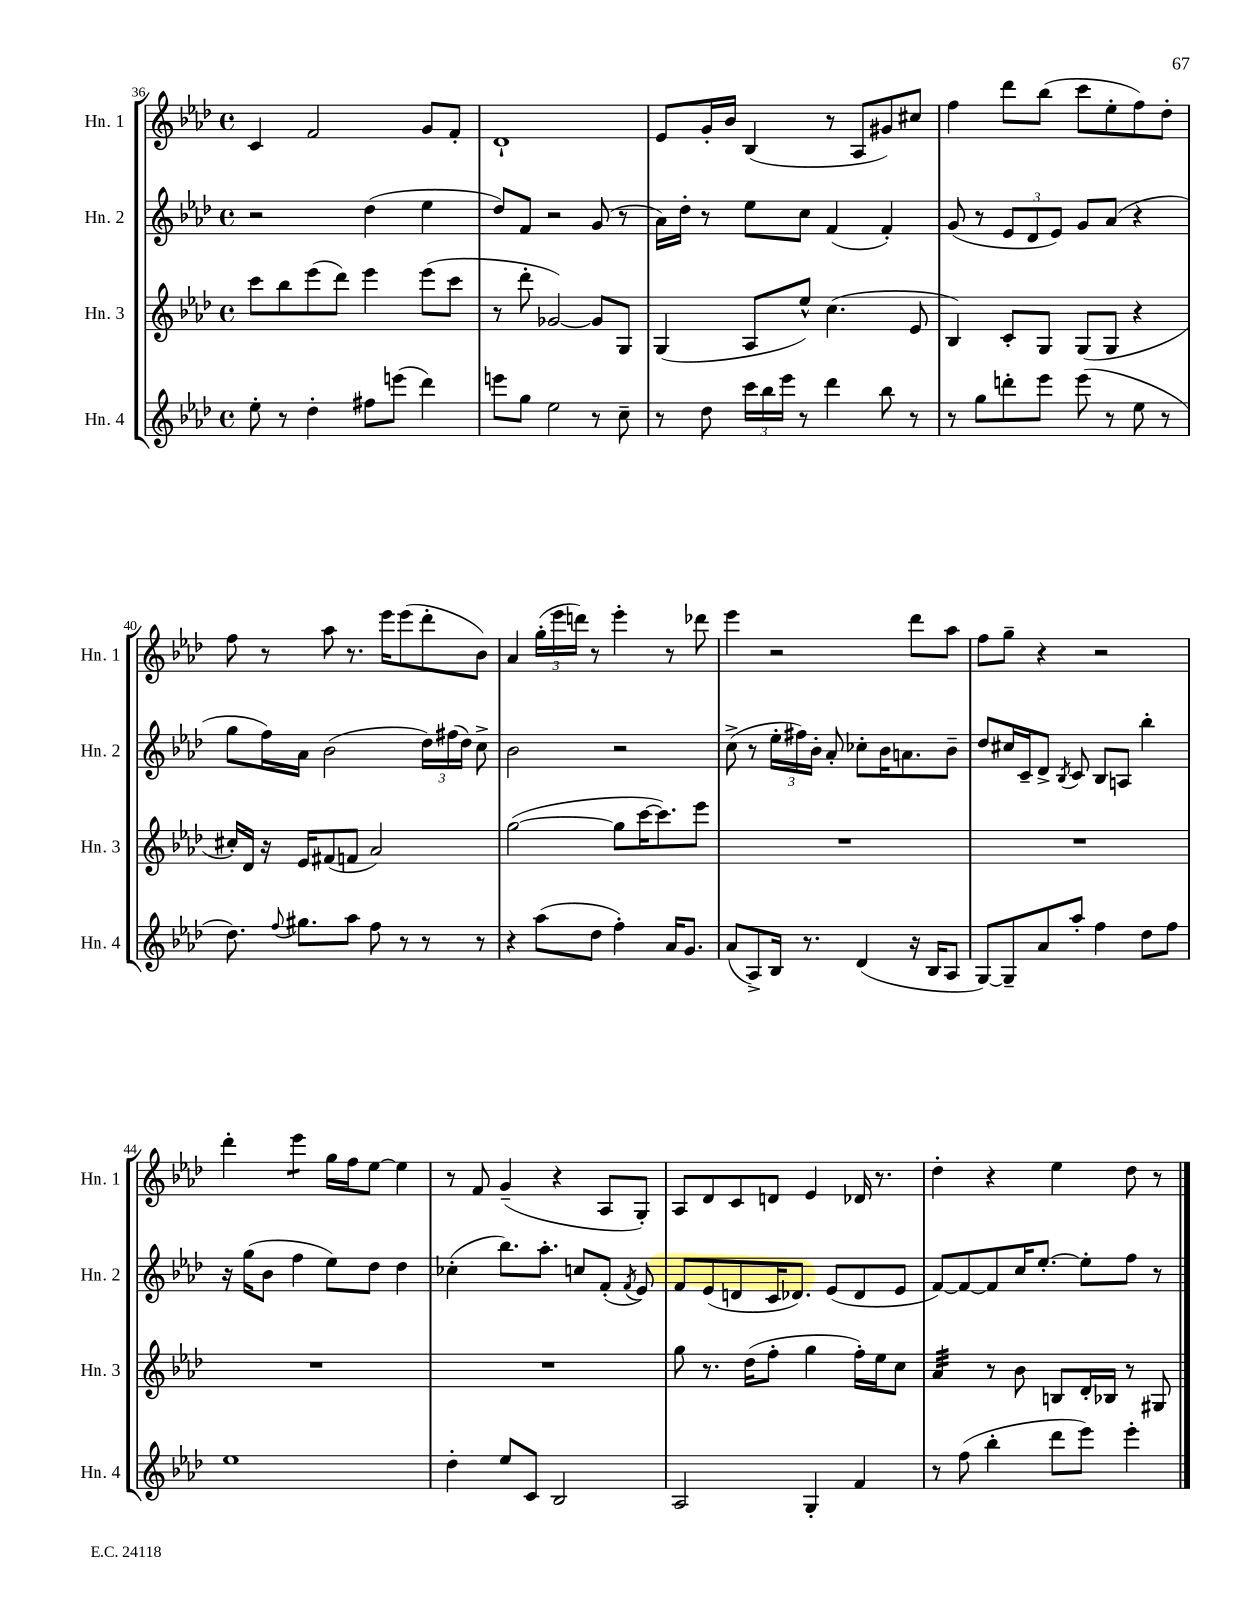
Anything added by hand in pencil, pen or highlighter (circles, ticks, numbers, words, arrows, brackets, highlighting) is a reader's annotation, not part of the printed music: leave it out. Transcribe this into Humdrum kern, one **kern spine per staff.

**kern	**kern	**kern	**kern
*part4	*part3	*part2	*part1
*staff4	*staff3	*staff2	*staff1
*I"Hn. 4	*I"Hn. 3	*I"Hn. 2	*I"Hn. 1
*I'Hn. 4	*I'Hn. 3	*I'Hn. 2	*I'Hn. 1
*clefG2	*clefG2	*clefG2	*clefG2
*k[b-e-a-d-]	*k[b-e-a-d-]	*k[b-e-a-d-]	*k[b-e-a-d-]
*M4/4	*M4/4	*M4/4	*M4/4
*met(c)	*met(c)	*met(c)	*met(c)
=36	=36	=36	=36
8ee-'\	8ccc\L	2r	4c/
8r	8bb-\	.	.
4dd-'\	(8eee-\	.	2f/
.	8ddd-\J)	.	.
8ff#X\L	4eee-\	(4dd-\	.
(8eeen\J	.	.	.
4ddd-\)	(8eee-\L	4ee-\	8g/L
.	8ccc\J	.	8f'/J
=37	=37	=37	=37
8eeen\L	8r	8dd-/L)	1d-`
8gg\J	8ddd-'\	8f/J	.
2ee-\	[2g-X/)	2r	.
8r	8g-/L]	(8g/	.
8cc~\	8G/J	8r	.
=38	=38	=38	=38
8r	(4G/	16a-\LL)	8e-/L
.	.	16dd-'\JJ	.
8dd-\	.	8r	16g'/L
.	.	.	16b-/JJ
24ccc\LL	8A-/L	8ee-\L	(4B-/
24bb-\	.	.	.
24eee-\JJ	.	.	.
8r	8ee-^^/J)	8cc\J	.
4ddd-\	(4.cc\	(4f/	8r
.	.	.	8A-/L
8bb-\	.	4f'/)	8g#X/)
8r	8e-/	.	8cc#X/J
=39	=39	=39	=39
8r	4B-/)	(8g/	4ff\
8gg\L	.	8r	.
8dddn'\	8c'/L	12e-/L	8ddd-\L
.	.	12d-/	.
8eee-\J	8G/J	.	(8bb-\J
.	.	12e-/J)	.
(8eee-\	(8G/L	8g/L	8ccc\L
8r	8G/J	(8a-/J	8ee-'\
8ee-\	4r	4r	8ff\)
8r	.	.	8dd-'\J
!!LO:LB:g=z
=40	=40	=40	=40
8.dd-\)	16cc#X'/LL)	8gg\L	8ff\
.	16d-/JJ	.	.
.	16r	16ff\L)	8r
8qqff/	.	.	.
8.gg#X\L	16e-/KL	16a-\JJ	.
.	(8f#X/	(2b-\	8aa-\
8aa-\J	8fn/J	.	8.r
8ff\	2a-/)	.	.
.	.	.	16eee-\KL
8r	.	.	(8eee-\
8r	.	24dd-\LL)	8ddd-'\
.	.	(24ff#X\	.
.	.	24dd-\JJ)	.
8r	.	8cc^\	8b-\J)
=41	=41	=41	=41
4r	([2gg\	2b-\	4a-/
(8aa-\L	.	.	(24gg'\LL
.	.	.	24eee-\
.	.	.	24dddn\JJ)
8dd-\J	.	.	8r
4ff'\)	8gg\L]	2r	4eee-'\
.	[16ccc\K	.	.
.	8.ccc\])	.	.
16a-/KL	.	.	8r
8.g/J	.	.	.
.	8eee-\J	.	8ddd-X\
=42	=42	=42	=42
(8a-/L	1r	(8cc^\	4eee-\
8A-^/)	.	8r	.
16B-/Jk	.	24ee-'\LL	2r
.	.	24ff#X\)	.
8.r	.	.	.
.	.	24b-'\JJ	.
.	.	8a-'/	.
(4d-/	.	8cc-X'\L	.
.	.	16b-\K	.
.	.	8.an\	.
16r	.	.	8ddd-\L
16B-/KL	.	.	.
8A-/J	.	8b-~\J	8aa-\J
=43	=43	=43	=43
[8G/L)	1r	8dd-/L	8ff\L
8G~/]	.	16cc#X/L	8gg~\J
.	.	16c~/J	.
8a-/	.	8d-^/J	4r
.	.	8qB-/	.
8aa-'/J	.	8c/	.
4ff\	.	8B-/L	2r
.	.	8An/J	.
8dd-\L	.	4bb-'\	.
8ff\J	.	.	.
!!LO:LB:g=z
=44	=44	=44	=44
1ee-	1r	16r	4ddd-'\
.	.	(16gg\KL	.
.	.	8b-\J	.
*	*	*	*tremolo
.	.	4ff\	8eee-\L
.	.	.	8eee-\J
*	*	*	*Xtremolo
.	.	8ee-\L)	16gg\LL
.	.	.	16ff\J
.	.	8dd-\J	[8ee-\J
.	.	4dd-\	4ee-\]
=45	=45	=45	=45
4dd-'\	1r	(4cc-X'\	8r
.	.	.	8f/
8ee-/L	.	8.bb-\L)	(4g~/
8c/J	.	.	.
.	.	8.aa-'\J	.
2B-/	.	.	4r
.	.	8ccn/L	.
.	.	(8f'/J	8A-/L
.	.	8qf/	.
.	.	8e-/)	8G'/J)
=46	=46	=46	=46
2A-/	8gg\	8f/L	8A-/L
.	8.r	(8e-/	8d-/
.	.	8dn/	8c/
.	(16dd-\KL	.	.
.	8ff'\J	16c/K	8dn/J
.	.	8.d-X/J)	.
4G'/	4gg\	.	4e-/
.	.	(8e-/L	.
4f/	16ff'\LL)	8d-/	16d-X/
.	16ee-\J	.	8.r
.	8cc\J	8e-/J	.
=47	=47	=47	=47
*	*tremolo	*	*
8r	32a-/LLL	[8f/L)	4dd-'\
.	32a-/	.	.
.	32a-/	.	.
.	32a-/	.	.
(8ff\	32a-/	8f/_	.
.	32a-/	.	.
.	32a-/	.	.
.	32a-/JJJ	.	.
*	*Xtremolo	*	*
4bb-'\	8r	8f/]	4r
.	8b-\	16cc/K	.
.	.	[8.ee-'/J	.
8ddd-\L	8Bn/L	.	4ee-\
8eee-\J)	16d-'/L	8ee-'\L]	.
.	16B-X/JJ	.	.
4eee-'\	8r	8ff\J	8dd-\
.	8G#X/	8r	8r
==	==	==	==
*-	*-	*-	*-
